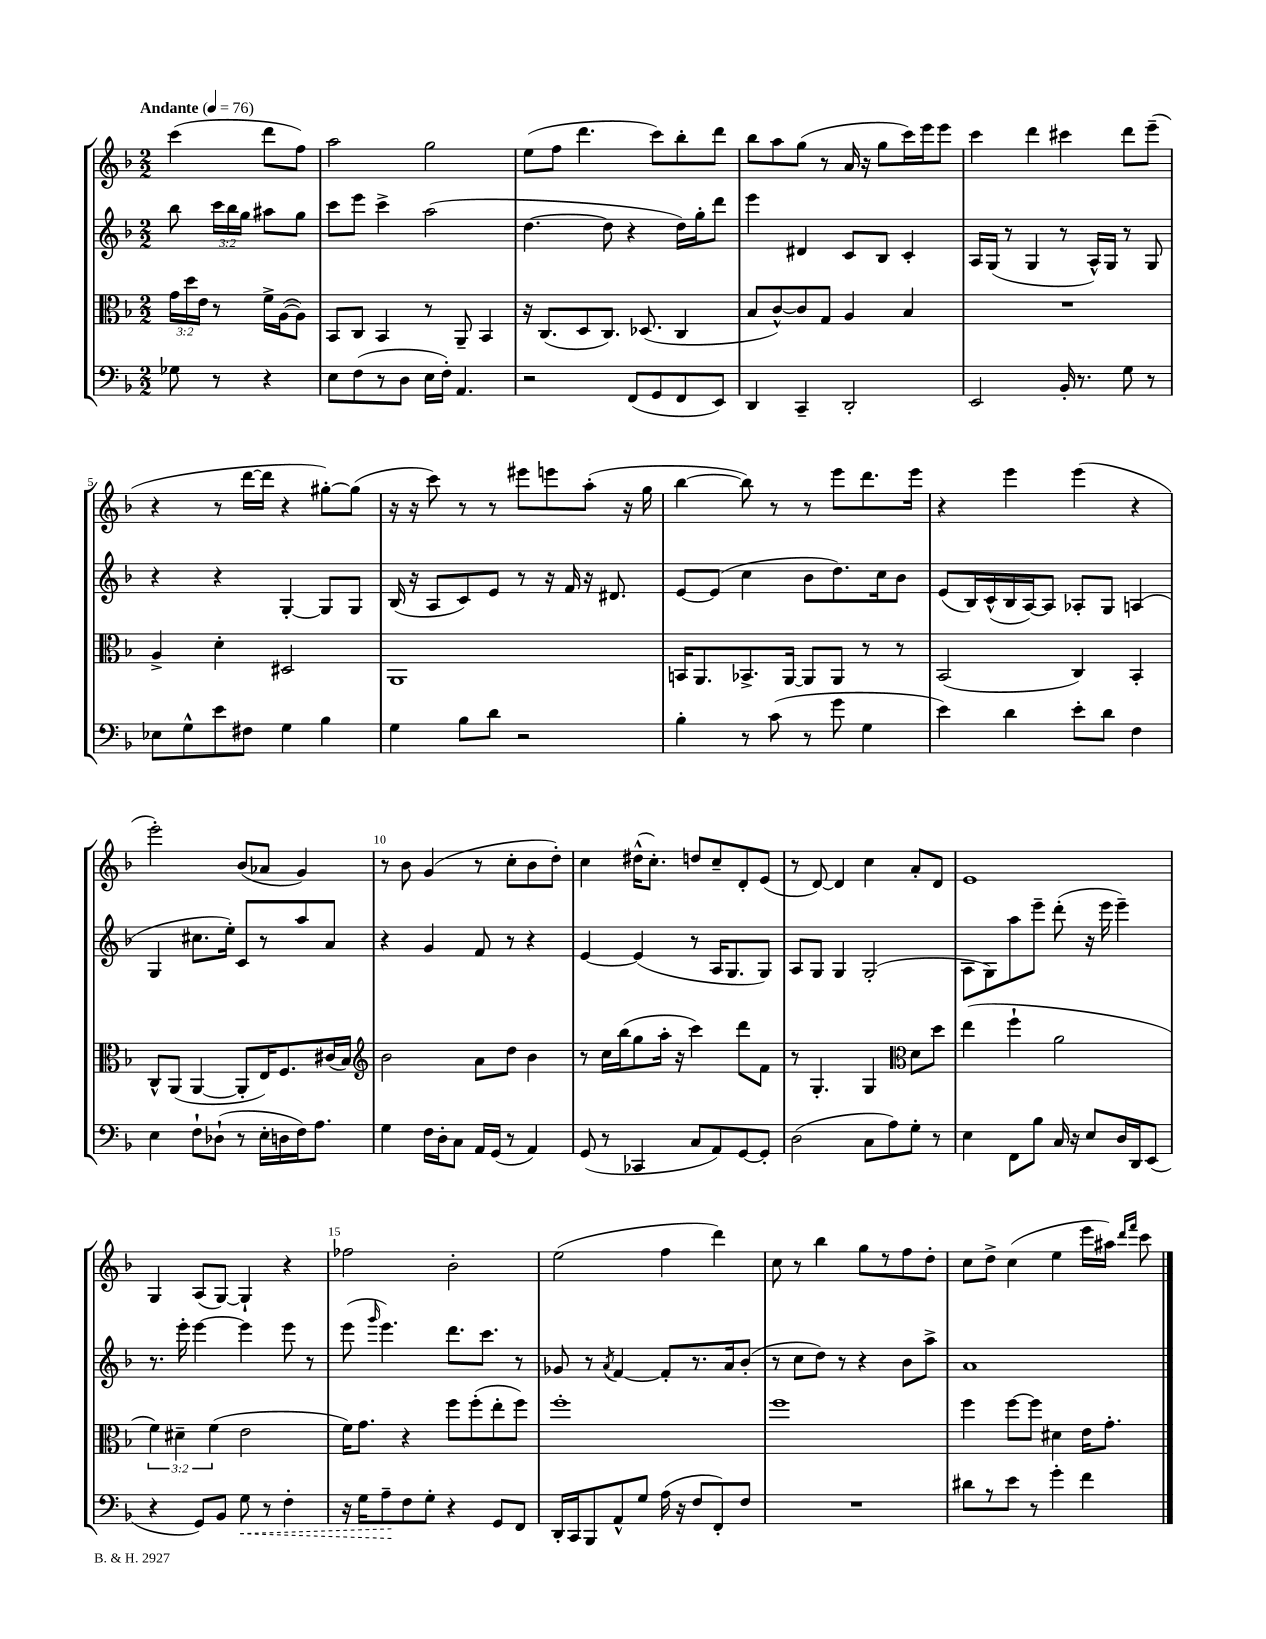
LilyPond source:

<<
\new StaffGroup <<
\new Staff = "s0" {
    \clef treble \key f \major \numericTimeSignature \time 2/2 \partial 2 \tempo "Andante" 4 = 76
    \autoBeamOff c'''4( d'''8[ f''8]) |
    a''2 g''2 |
    e''8[( f''8] d'''4. c'''8[) bes''8-. d'''8] |
    bes''8[ a''8 g''8]( r8 a'16 r16 g''8[ c'''16) e'''16 e'''8] |
    c'''4 d'''4 cis'''4 d'''8[ e'''8]--( |
    r4 r8 d'''16[~ d'''16] r4 gis''8[~-.) gis''8]( |
    r16 r16 c'''8) r8 r8 eis'''8[ e'''8 a''8]-.( r16 g''16 |
    bes''4~ bes''8) r8 r8 e'''8[ d'''8. e'''16] |
    r4 e'''4 e'''4( r4 |
    e'''2-.) bes'8[( aes'8] g'4) |
    r8 bes'8 g'4( r8 c''8[-. bes'8 d''8]-.) |
    c''4 dis''16[-^( c''8.]-.) d''8[ c''8-- d'8-. e'8]( |
    r8 d'8~) d'4 c''4 a'8[-. d'8] |
    e'1 |
    g4 a8[( g8]~) g4-! r4 |
    fes''2 bes'2-. |
    e''2( f''4 d'''4) |
    c''8 r8 bes''4 g''8[ r8 f''8 d''8]-. |
    c''8[ d''8]-> c''4( e''4 e'''16[ ais''16]) \grace { d'''16[ f'''16] } c'''8 \bar "|." |
}
\new Staff = "s1" {
    \clef treble \key f \major \numericTimeSignature \time 2/2 \override Staff.TupletNumber.text = #tuplet-number::calc-fraction-text \partial 2
    \autoBeamOff bes''8 \tuplet 3/2 { c'''16[ bes''16 g''16] } ais''8[ g''8] |
    c'''8[ e'''8] c'''4-> a''2( |
    d''4.~ d''8 r4 d''16[) g''16-. d'''8] |
    e'''4 dis'4 c'8[ bes8] c'4-. |
    a16[ g16]( r8 g4 r8 a16[-^) g16] r8 g8 |
    r4 r4 g4~-. g8[ g8] |
    bes16( r16 a8[ c'8) e'8] r8 r16 f'16 r16 dis'8. |
    e'8[~ e'8]( c''4 bes'8[ d''8.) c''16 bes'8] |
    e'8[( bes16) c'16-^( bes16 a16~) a8] aes8[-. g8] a4( |
    g4 cis''8.[ e''16]-.) c'8[ r8 a''8 a'8] |
    r4 g'4 f'8 r8 r4 |
    e'4~ e'4( r8 a16[ g8. g8]) |
    a8[ g8] g4 g2-.( |
    a8[ g8) a''8 e'''8]-- d'''8-.( r16 e'''16 e'''4--) |
    r8. e'''16-. e'''4~ e'''4 e'''8 r8 |
    e'''8( \grace { g'''16 } e'''4.) d'''8.[ c'''8.] r8 |
    ges'8 r8 \acciaccatura { a'8 } f'4~ f'8[-. r8. a'16 bes'8]-.( |
    r8 c''8[ d''8]) r8 r4 bes'8[ a''8]-> |
    a'1 \bar "|." |
}
\new Staff = "s2" {
    \clef alto \key f \major \numericTimeSignature \time 2/2 \override Staff.TupletNumber.text = #tuplet-number::calc-fraction-text \partial 2
    \autoBeamOff \tuplet 3/2 { g'16[ d''16 e'16] } r8 f'16[-> a16~( a8]) |
    bes,8[ c8] bes,4 r8 a,8-- bes,4 |
    r16 c8.[( d8 c8.]) des8.( c4 |
    bes8[ c'8~-^) c'8 g8] a4 bes4 |
    R1 |
    a4-> d'4-. dis2 |
    a,1 |
    b,16[ a,8. bes,8.-> a,16]~ a,8[ a,8] r8 r8 |
    bes,2( c4) bes,4-. |
    c8[-^ a,8]( a,4~ a,8[-. e16) f8. cis'16( bes16]) |
    \clef treble bes'2 a'8[ d''8] bes'4 |
    r8 c''16[ bes''16( g''8 a''16]-. r16 c'''4) d'''8[ f'8] |
    r8 g4.-. g4 \clef alto d'8[ d''8] |
    e''4( f''4-! a'2 |
    \tuplet 3/2 { f'4) dis'4-- f'4( } e'2 |
    f'16[) g'8.] r4 f''8[ f''8-.( e''8-. f''8]) |
    f''1-. |
    f''1 |
    f''4 f''8[~ f''8] dis'4 e'16[ g'8.]-. \bar "|." |
}
\new Staff = "s3" {
    \clef bass \key f \major \numericTimeSignature \time 2/2 \partial 2
    \autoBeamOff ges8 r8 r4 |
    e8[ f8( r8 d8] e16[ f16]-.) a,4. |
    r2 f,8[( g,8 f,8 e,8]) |
    d,4 c,4-- d,2-. |
    e,2 bes,16-. r8. g8 r8 |
    ees8[ g8-^ e'8 fis8] g4 bes4 |
    g4 bes8[ d'8] r2 |
    bes4-. r8 c'8( r8 g'8 g4 |
    e'4) d'4 e'8[-. d'8] f4 |
    e4 f8[-! des8]-!( r8 e16[-. d16 f16) a8.] |
    g4 f16[ d16-. c8] a,16[ g,16]( r8 a,4) |
    g,8( r8 ces,4 c8[ a,8) g,8~ g,8]-. |
    d2( c8[ a8) g8]-. r8 |
    e4 f,8[ bes8] c16 r16 e8[ d16 d,16 e,8]( |
    r4 g,8[) bes,8] \once \override Hairpin.style = #'dashed-line g8\< r8 f4-. |
    r16 g16[ a8--\! f8 g8]-. r4 g,8[ f,8] |
    d,16[-. c,16 bes,,8 a,8-^ g8] a16( r16 f8[ f,8-.) f8] |
    R1 |
    dis'8[ r8 e'8] r8 g'4-. f'4 \bar "|." |
}
>>
>>
\layout { \context { \Score \override BarNumber.break-visibility = ##(#f #t #t) barNumberVisibility = #(every-nth-bar-number-visible 5) } }
